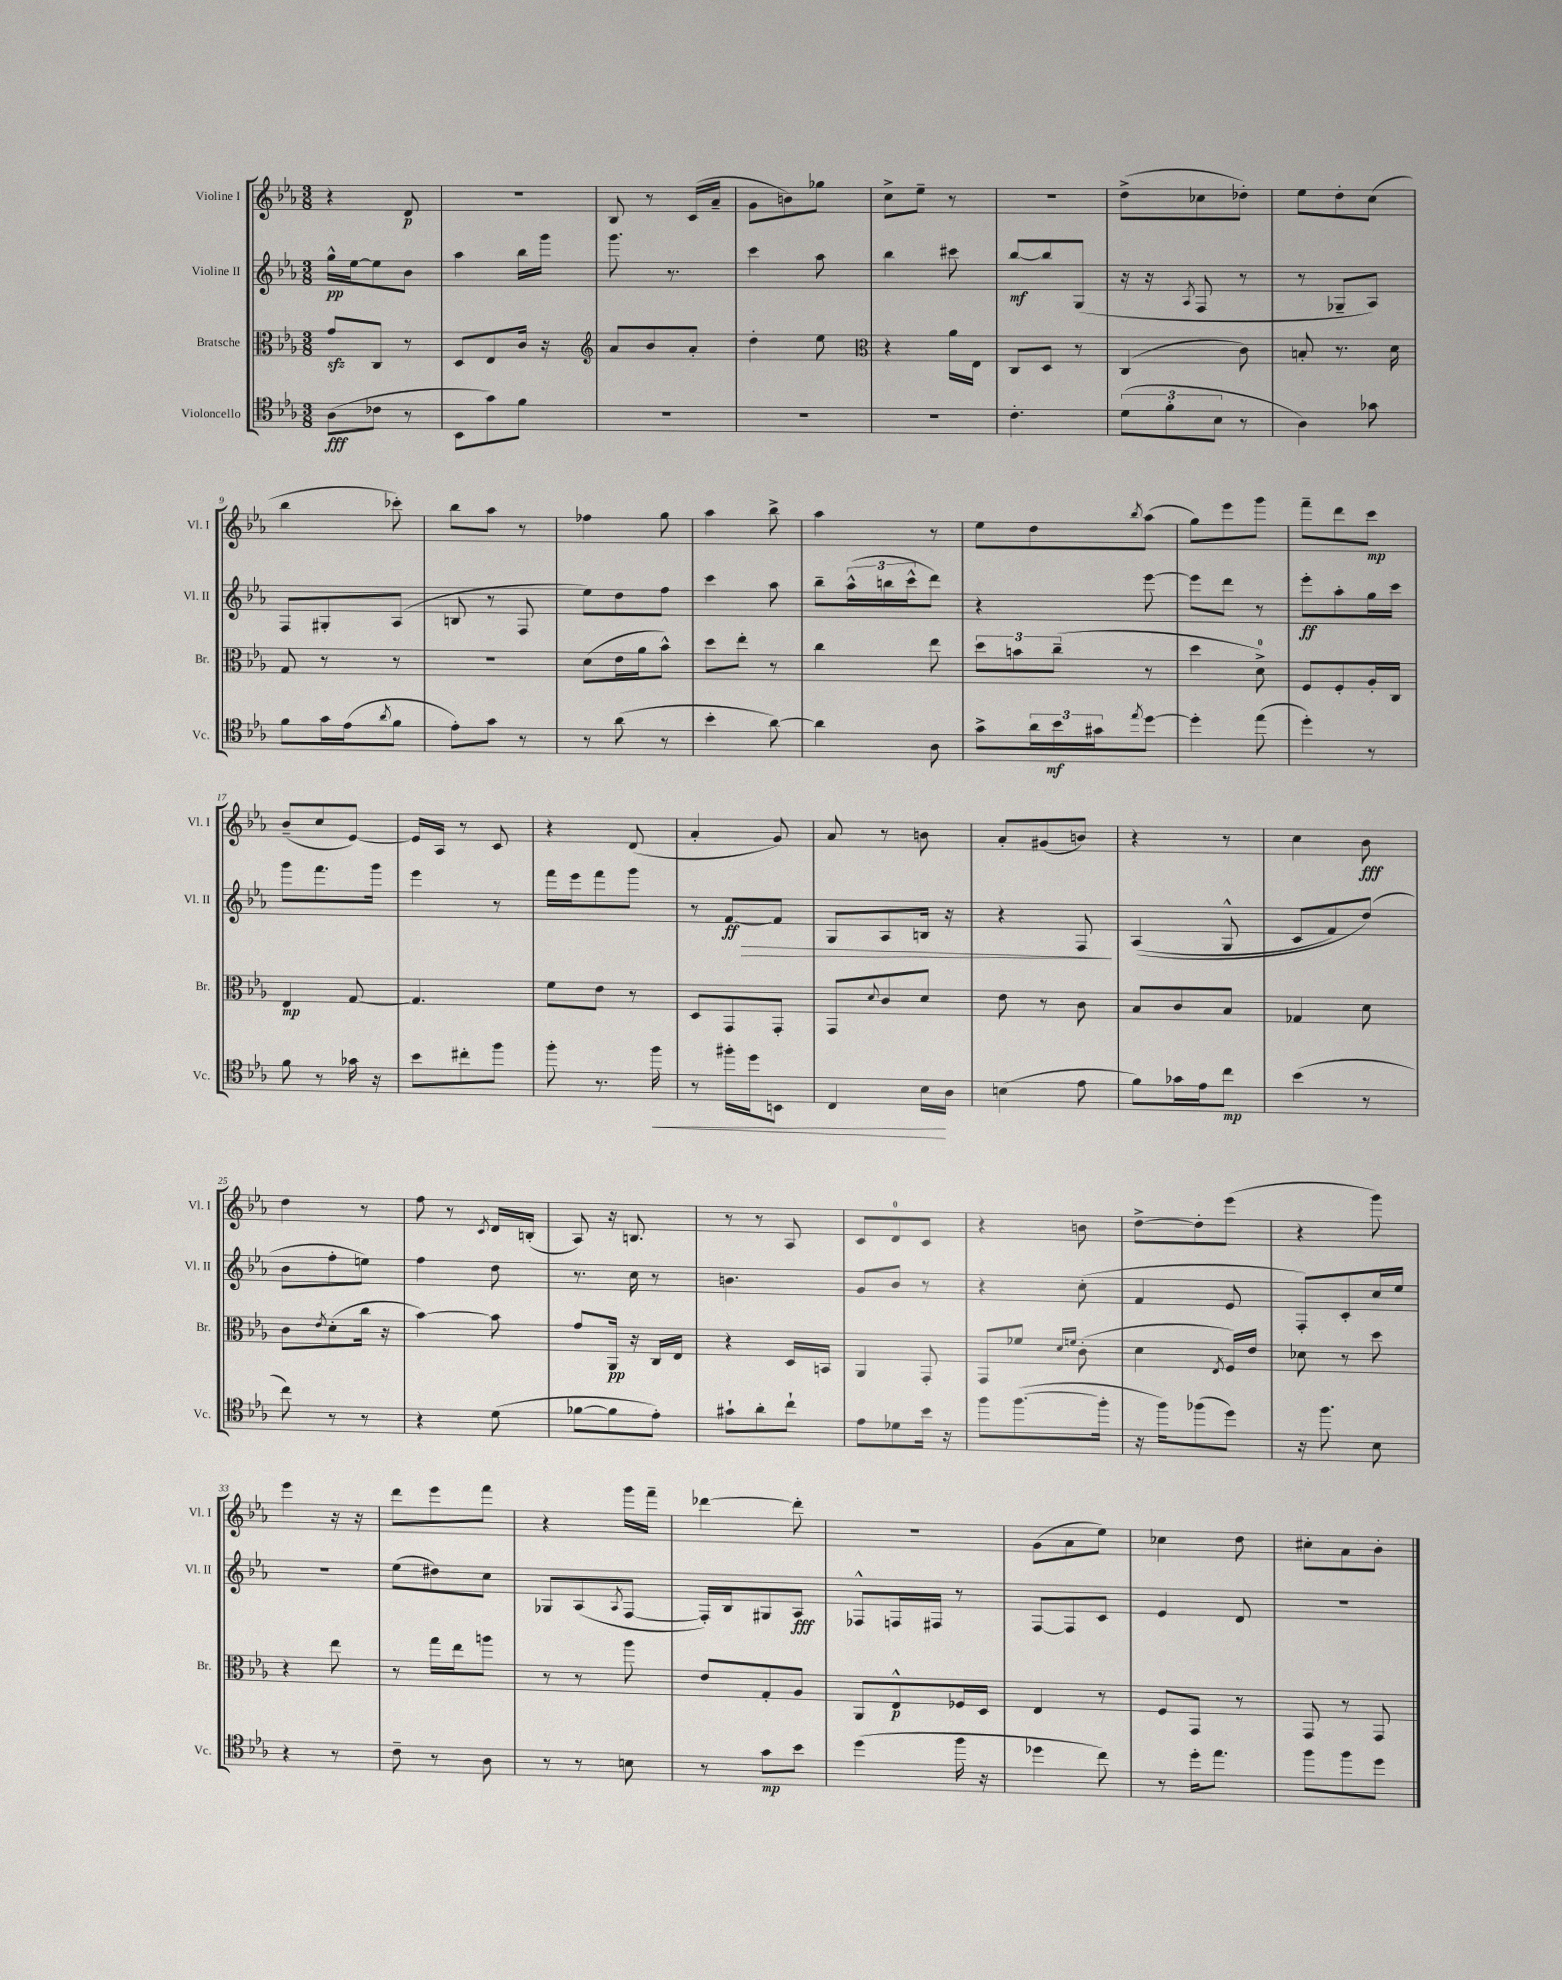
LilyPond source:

<<
\new StaffGroup <<
\new Staff = "s0" \with { instrumentName = "Violine I" shortInstrumentName = "Vl. I" } {
    \clef treble \key ees \major \numericTimeSignature \time 3/8
    r4 d'8\p |
    R4. |
    bes8 r8 c'16( aes'16-- |
    g'8 b'8) ges''8 |
    c''8-> ees''8-- r8 |
    R4. |
    d''8->( ces''8 des''8-.) |
    ees''8 d''8-. c''8( |
    bes''4 ces'''8-.) |
    bes''8 aes''8 r8 |
    fes''4 g''8 |
    aes''4 bes''8-> |
    aes''4 r8 |
    ees''8 d''8 \acciaccatura { bes''8 } aes''8( |
    g''8) ees'''8 g'''8 |
    f'''8-- d'''8 c'''8\mp |
    bes'8--( c''8 ees'8~) |
    ees'16 aes16 r8 c'8 |
    r4 d'8( |
    aes'4-. g'8) |
    aes'8 r8 b'8 |
    aes'8-. gis'8( b'8) |
    r4 r8 |
    c''4 bes'8\fff |
    d''4 r8 |
    f''8 r8 \acciaccatura { c'8 } d'16 b16-.( |
    aes8) r16 b8. |
    r8 r8 aes8 |
    c'8 d'8-0 c'8 |
    r4 b'8 |
    d''8~-> d''8-. ees'''8( |
    r4 g'''8) |
    ees'''4 r16 r16 |
    d'''8 ees'''8 f'''8 |
    r4 g'''16 f'''16-- |
    des'''4~ des'''8-. |
    R4. |
    g'8( aes'8 ees''8) |
    ces''4 d''8 |
    cis''8-. aes'8 bes'8-. \bar "|." |
}
\new Staff = "s1" \with { instrumentName = "Violine II" shortInstrumentName = "Vl. II" } {
    \clef treble \key ees \major \numericTimeSignature \time 3/8
    g''16-^\pp ees''16~ ees''8 bes'8 |
    aes''4 bes''16 g'''16 |
    g'''8. r8. |
    c'''4 aes''8 |
    bes''4 cis'''8 |
    bes''8~\mf bes''8 g8( |
    r16 r16 \acciaccatura { aes8 } f8 r8 |
    r8 ges8-- aes8) |
    f8 gis8-. aes8( |
    b8 r8 f8 |
    ees''8) d''8 f''8 |
    c'''4 aes''8 |
    bes''8-- \tuplet 3/2 { aes''16-^( b''16 c'''16-^ } d'''8) |
    r4 ees'''8~ |
    ees'''8 d'''8 r8 |
    ees'''8-.\ff aes''8-. g''16 c'''16 |
    g'''8 f'''8. g'''16 |
    ees'''4 r8 |
    f'''16 ees'''16 f'''8 g'''8 |
    r8 f'8~\ff\> f'8 |
    g8 aes8 b16 r16 |
    r4 f8\! |
    aes4(\( g8-^ |
    c'8 f'8) d''8(\) |
    bes'8 f''8-. e''8) |
    f''4 d''8 |
    r8. c''16 r8 |
    b'4. |
    g'8 bes'8 r8 |
    r4 c''8-.( |
    f'4 ees'8 |
    f8-.) c'8-. c''16 ees''16 |
    R4. |
    ees''8( dis''8) c''8 |
    ges8 aes8( \acciaccatura { aes8 } f8~ |
    f16-.) bes16 gis8 aes8\fff |
    fes8-^ f16 fis16 r8 |
    f8~ f8 c'8 |
    ees'4 d'8 |
    R4. \bar "|." |
}
\new Staff = "s2" \with { instrumentName = "Bratsche" shortInstrumentName = "Br." } {
    \clef alto \key ees \major \numericTimeSignature \time 3/8
    g'8\sfz c8 r8 |
    d8 ees8 c'16 r16 |
    \clef treble aes'8 bes'8 aes'8-. |
    d''4-. ees''8 |
    \clef alto r4 aes'16 ees16 |
    c8 d8 r8 |
    c4( c'8) |
    b8-. r8. d'16 |
    g8 r8 r8 |
    R4. |
    d'8( ees'16 aes'16 bes'8-^) |
    d''8 ees''8-. r8 |
    c''4 ees''8 |
    \tuplet 3/2 { d''8 b'8 c''8--( } r8 |
    d''4 d'8-0->) |
    f8 f8-. aes16-. c16 |
    ees4\mp g8~ |
    g4. |
    f'8 ees'8 r8 |
    d8 g,8 g,8-. |
    g,8 \appoggiatura { d'8 } c'8 d'8 |
    ees'8 r8 c'8 |
    bes8 c'8 bes8 |
    ges4 d'8 |
    c'8 \acciaccatura { ees'8 } d'8-.( c''16 r16 |
    bes'4~) bes'8 |
    g'8 aes,16\pp r16 c16 ees16 |
    r4 d16 b,16 |
    aes,4 g,8-. |
    g,8 fes'8 \grace { d'16 f'16 } c'8-.( |
    d'4 \acciaccatura { ees8 } f16) ees'16 |
    des'8 r8 d''8 |
    r4 ees''8 |
    r8 g''16 ees''16 a''8 |
    r8 r8 aes''8 |
    ees'8 g8-. aes8 |
    aes,8 ees8-^\p fes16 d16 |
    ees4 r8 |
    f8 g,8 r8 |
    g,8 r8 g,8 \bar "|." |
}
\new Staff = "s3" \with { instrumentName = "Violoncello" shortInstrumentName = "Vc." } {
    \clef tenor \key ees \major \numericTimeSignature \time 3/8
    aes8\fff( ces'8 r8 |
    bes,8 g'8) f'8 |
    R4. |
    R4. |
    R4. |
    c'4.-. |
    \tuplet 3/2 { d'8( f'8-. bes8 } r8 |
    aes4) ges'8 |
    f'8 g'16 ees'16( \acciaccatura { aes'8 } f'8 |
    ees'8-.) g'8 r8 |
    r8 aes'8( r8 |
    bes'4-. aes'8~) |
    aes'4 aes8 |
    g'8-> \tuplet 3/2 { aes'16 bes'16\mf gis'16 } \acciaccatura { ees''8 } d''8~ |
    d''4-. ees''8( |
    d''4-.) r8 |
    f'8 r8 ges'16 r16 |
    bes'8 cis''8-. f''8 |
    f''8-. r8. f''16\< |
    r8 fis''16-. d''16 b,8 |
    c4 bes16\! aes16 |
    b4( ees'8 |
    f'8) ges'16 ees'16 c''8\mp |
    bes'4( r8 |
    c''8) r8 r8 |
    r4 d'8( |
    fes'8~ fes'8 ees'8-.) |
    gis'8-! aes'8-. c''8-! |
    ees'8 des'8 bes'16 r16 |
    f''8 f''8.~( f''16-. |
    r16 f''16) fes''8( d''8) |
    r16 f''8. bes8 |
    r4 r8 |
    c'8-- r8 aes8 |
    r8 r8 b8 |
    r8 g'8\mp bes'8 |
    d''4( f''16 r16 |
    des''4 c''8) |
    r8 d''16-. ees''8. |
    f''8 f''8 d''8 \bar "|." |
}
>>
>>
